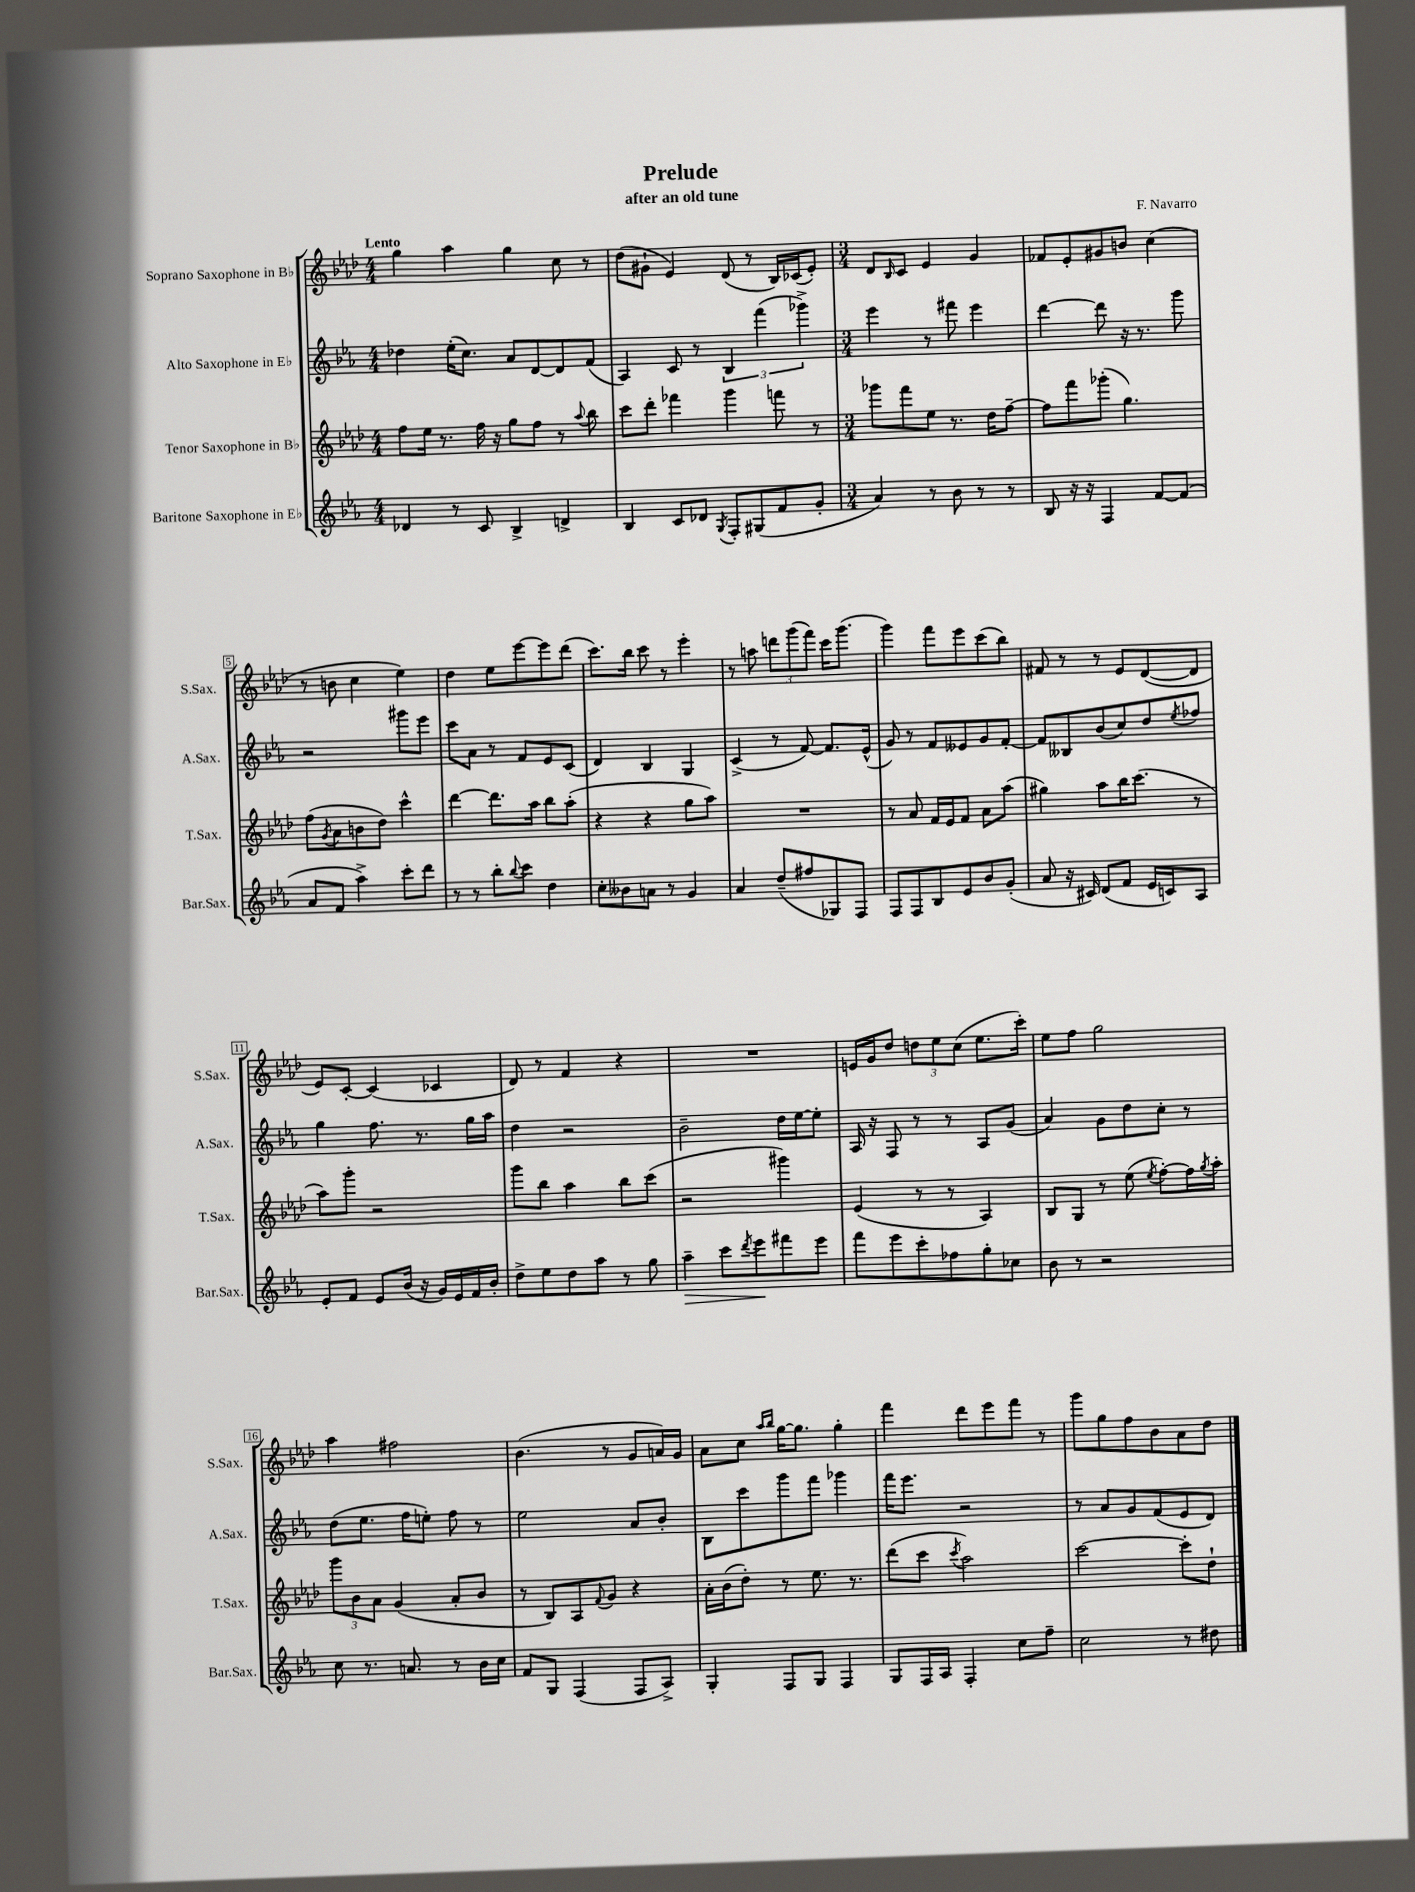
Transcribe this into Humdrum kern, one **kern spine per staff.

**kern	**dynam	**kern	**kern	**kern
*part4	*part4	*part3	*part2	*part1
*staff4	*staff4	*staff3	*staff2	*staff1
*I"Baritone Saxophone in E♭	*	*I"Tenor Saxophone in B♭	*I"Alto Saxophone in E♭	*I"Soprano Saxophone in B♭
*I'Bar.Sax.	*	*I'T.Sax.	*I'A.Sax.	*I'S.Sax.
*clefG2	*	*clefG2	*clefG2	*clefG2
*k[b-e-a-]	*	*k[b-e-a-d-]	*k[b-e-a-]	*k[b-e-a-d-]
*M4/4	*	*M4/4	*M4/4	*M4/4
=1	=1	=1	=1	=1
!	!	!	!	!LO:TX:a:B:t=Lento
4d-X/	.	8ff\L	4dd-X\	4gg\
.	.	16ee-\Jk	.	.
.	.	8.r	.	.
8r	.	.	(16ee-'\KL	4aa-\
.	.	.	8.cc\J)	.
8c/	.	16ff\	.	.
.	.	16r	.	.
4B-^/	.	8gg\L	8a-/L	4gg\
.	.	8ff\J	[8d/	.
4dn^/	.	8r	8d/]	8cc\
.	.	8qqaa-/	.	.
.	.	8bb-\	(8f/J	8r
=2	=2	=2	=2	=2
4B-/	.	8ccc\L	4A-/)	(8dd-\L
.	.	8ddd-'\J	.	8g#X`\J
8c/L	.	4fff-X\	8c/	4e-/)
8d-X/J	.	.	8r	.
8qG/	.	.	.	.
8F'/L	.	4ggg\	6B-/	(8d-/
(8G#X/	.	.	.	8r
.	.	.	(6fff\	.
8f/	.	8fffn\	.	16B-/LL)
.	.	.	.	(16c-X/J
.	.	.	6ggg-X^\)	.
8g'/J	.	8r	.	8e-'/J)
=3	=3	=3	=3	=3
*M3/4	*	*M3/4	*M3/4	*M3/4
4a-/)	.	8ggg-X\L	4eee-\	8d-/L
.	.	.	.	16qqB-/
.	.	8fff\	.	8c/J
8r	.	8ee-\J	8r	4e-/
8b-\	.	8.r	8fff#X\	.
8r	.	.	4eee-\	4g/
.	.	16dd-\KL	.	.
8r	.	[8ff~\J	.	.
=4	=4	=4	=4	=4
8B-/	.	8ff\L]	[4ddd\	8f-X/L
16r	.	8fff\	.	8e-'/
16r	.	.	.	.
4F/	.	(8ggg-X'\J	8ddd\]	8g#X/
.	.	4.gg\)	16r	8bn/J
.	.	.	8.r	.
[8f/L	.	.	.	(4cc\
(8f/J]	.	.	8ggg\	.
!!LO:LB:g=z
=5	=5	=5	=5	=5
8a-/L	.	(8ff\L	2r	8r
.	.	8qg/	.	.
8f/J	.	8a-\	.	8bn\
4aa-^\)	.	8bn\	.	4cc\
.	.	8dd-\J)	.	.
8ccc'\L	.	4ccc^^\	8ggg#X\L	4ee-\)
8ddd\J	.	.	8eee-\J	.
=6	=6	=6	=6	=6
8r	.	[4ddd-\	8ccc\L	4dd-\
8r	.	.	8a-\J	.
8bb-'\L	.	8.ddd-\L]	8r	8ee-\L
8qqbb-/	.	.	.	.
8ccc\J	.	.	8f/L	[8eee-\
.	.	16aa-\Jk	.	.
4dd\	.	8bb-\L	8e-/	8eee-\]
.	.	(8aa-'\J	(8c/J	(8ddd-\J
=7	=7	=7	=7	=7
8cc'\L	.	4r	4d/)	8.ccc\L)
8b--X\	.	.	.	.
.	.	.	.	16bb-\Jk
8an\J	.	4r	4B-/	8ccc\
8r	.	.	.	8r
4g/	.	8gg\L	4G/	4eee-'\
.	.	8aa-\J)	.	.
=8	=8	=8	=8	=8
4a-/	.	2.r	(4c^/	8r
.	.	.	.	8aan\
(8dd~/L	.	.	8r	12dddn\L
.	.	.	.	(12ggg\
8ff#X/	.	.	[8f/)	.
.	.	.	.	12fff\J)
8G-X/)	.	.	8.f/L]	16ccc\KL
.	.	.	.	(8.ggg\J
8F/J	.	.	.	.
.	.	.	(16e-^^/Jk	.
=9	=9	=9	=9	=9
8F/L	.	8r	8g/)	4ggg\)
8F/	.	8a-/	8r	.
8B-/	.	16f/LL	8f/L	8fff\L
.	.	16e-/J	.	.
8e-/	.	8f/J	8e--X/	8eee-\
8b-/	.	8a-\L	8g/	(8ccc\
(8g'/J	.	(8aa-\J	[8f'/J	8bb-\J)
=10	=10	=10	=10	=10
8a-/	.	4gg#X\)	8f/L]	8f#X/
16r	.	.	8B--X/	8r
16c#X/)	.	.	.	.
(8d/L	.	8aa-\L	(8b-/	8r
8f/J	.	16bb-\K	8cc/)	8e-/L
.	.	(8.ccc\J	.	.
16e-/LL	.	.	8dd/	([8d-/
16cn/J)	.	.	.	.
.	.	.	8qee-/	.
8A-/J	.	8r	8ff-X/J	8d-/J]
!!LO:LB:g=z
=11	=11	=11	=11	=11
8e-'/L	.	8aa-\L)	4gg\	8e-/L)
8f/J	.	8ggg'\J	.	[8c'/J
8e-/L	.	2r	8.ff\	(4c/]
(16b-/Jk	.	.	.	.
16r	.	.	8.r	.
16g/LL)	.	.	.	4c-X/
16e-/	.	.	.	.
16f/	.	.	16gg\LL	.
16b-'/JJ	.	.	16aa-\JJ	.
=12	=12	=12	=12	=12
8dd^\L	.	8ggg\L	4dd\	8d-/)
8ee-\	.	8bb-\J	.	8r
8dd\	.	4aa-\	2r	4f/
8aa-\J	.	.	.	.
8r	.	8bb-\L	.	4r
8gg\	.	(8ccc\J	.	.
=13	=13	=13	=13	=13
!	!LO:HP:b	!	!	!
4aa-~\	>	2r	2b-~\	2.r
8ccc\L	.	.	.	.
8qddd/	.	.	.	.
8eee-\	.	.	.	.
8fff#X\	]	4ggg#X\)	16dd\LL	.
.	.	.	[16ee-\J	.
8eee-\J	.	.	8ee-'\J]	.
=14	=14	=14	=14	=14
8fff\L	.	(4e-/	16A-/	16en/LL
.	.	.	16r	16g/J
8eee-\	.	.	8F/	8dd-/J
8ccc'\	.	8r	8r	12ddn\L
.	.	.	.	12ee-\
8ff-X\	.	8r	8r	.
.	.	.	.	(12cc\J
8gg'\	.	4A-/)	8A-/L	8.ee-\L
8cc-X\J	.	.	(8g/J	.
.	.	.	.	16ccc'\Jk)
=15	=15	=15	=15	=15
8b-\	.	8B-/L	4a-/)	8ee-\L
8r	.	8G/J	.	8ff\J
2r	.	8r	8g\L	2gg\
.	.	(8ee-\	8dd\	.
.	.	8qee-/	.	.
.	.	[8ff'\L)	8cc'\J	.
.	.	16ff\L]	8r	.
.	.	8qgg/	.	.
.	.	16aa-'\JJ	.	.
!!LO:LB:g=z
=16	=16	=16	=16	=16
8cc\	.	12ggg\L	(8dd\L	4aa-\
.	.	12b-\	.	.
8.r	.	.	8.ee-\J	.
.	.	12a-\J	.	.
.	.	(4g/	.	2ff#X\
8.an/	.	.	16ff\KL	.
.	.	.	8een'\J)	.
8r	.	8a-'/L	8ff\	.
16b-\LL	.	8b-/J	8r	.
16cc\JJ	.	.	.	.
=17	=17	=17	=17	=17
8f/L	.	8r	2ee-\	(4.b-\
8G/J	.	8B-/L)	.	.
(4F/	.	8A-/	.	.
.	.	8qqf/	.	.
.	.	8g/J	.	8r
8F/L	.	4r	8a-/L	8g/L
8A-^/J)	.	.	8b-'/J	16an/L)
.	.	.	.	16g/JJ
=18	=18	=18	=18	=18
4G'/	.	16a-'\LL	8B-\L	8a-\L
.	.	(16b-\J	.	.
.	.	8dd-'\J)	8ccc\	8cc\J
.	.	.	.	16qqaa-/LL
.	.	.	.	16qqbb-/JJ
8F/L	.	8r	8ggg\	[16gg\KL
.	.	.	.	8.gg\J]
8G/J	.	8.ee-\	8fff\J	.
4F/	.	.	4ggg-X\	4gg'\
.	.	8.r	.	.
=19	=19	=19	=19	=19
8G/L	.	(8ddd-\L	16fff\KL	4fff\
.	.	.	8.eee-\J	.
16F/L	.	8ccc\J	.	.
16A-/JJ	.	.	.	.
.	.	8qccc/	.	.
4F'/	.	2aa-\)	2r	8ddd-\L
.	.	.	.	8eee-\
8cc\L	.	.	.	8fff\J
8ff~\J	.	.	.	8r
=20	=20	=20	=20	=20
2cc\	.	[2ccc\	8r	8ggg\L
.	.	.	8a-/L	8gg\
.	.	.	8g/	8ff\
.	.	.	(8f/	8b-\
8r	.	8ccc'\L]	8e-/	8a-\
8dd#X\	.	8dd-`\J	8d/J)	8dd-\J
==	==	==	==	==
*-	*-	*-	*-	*-
